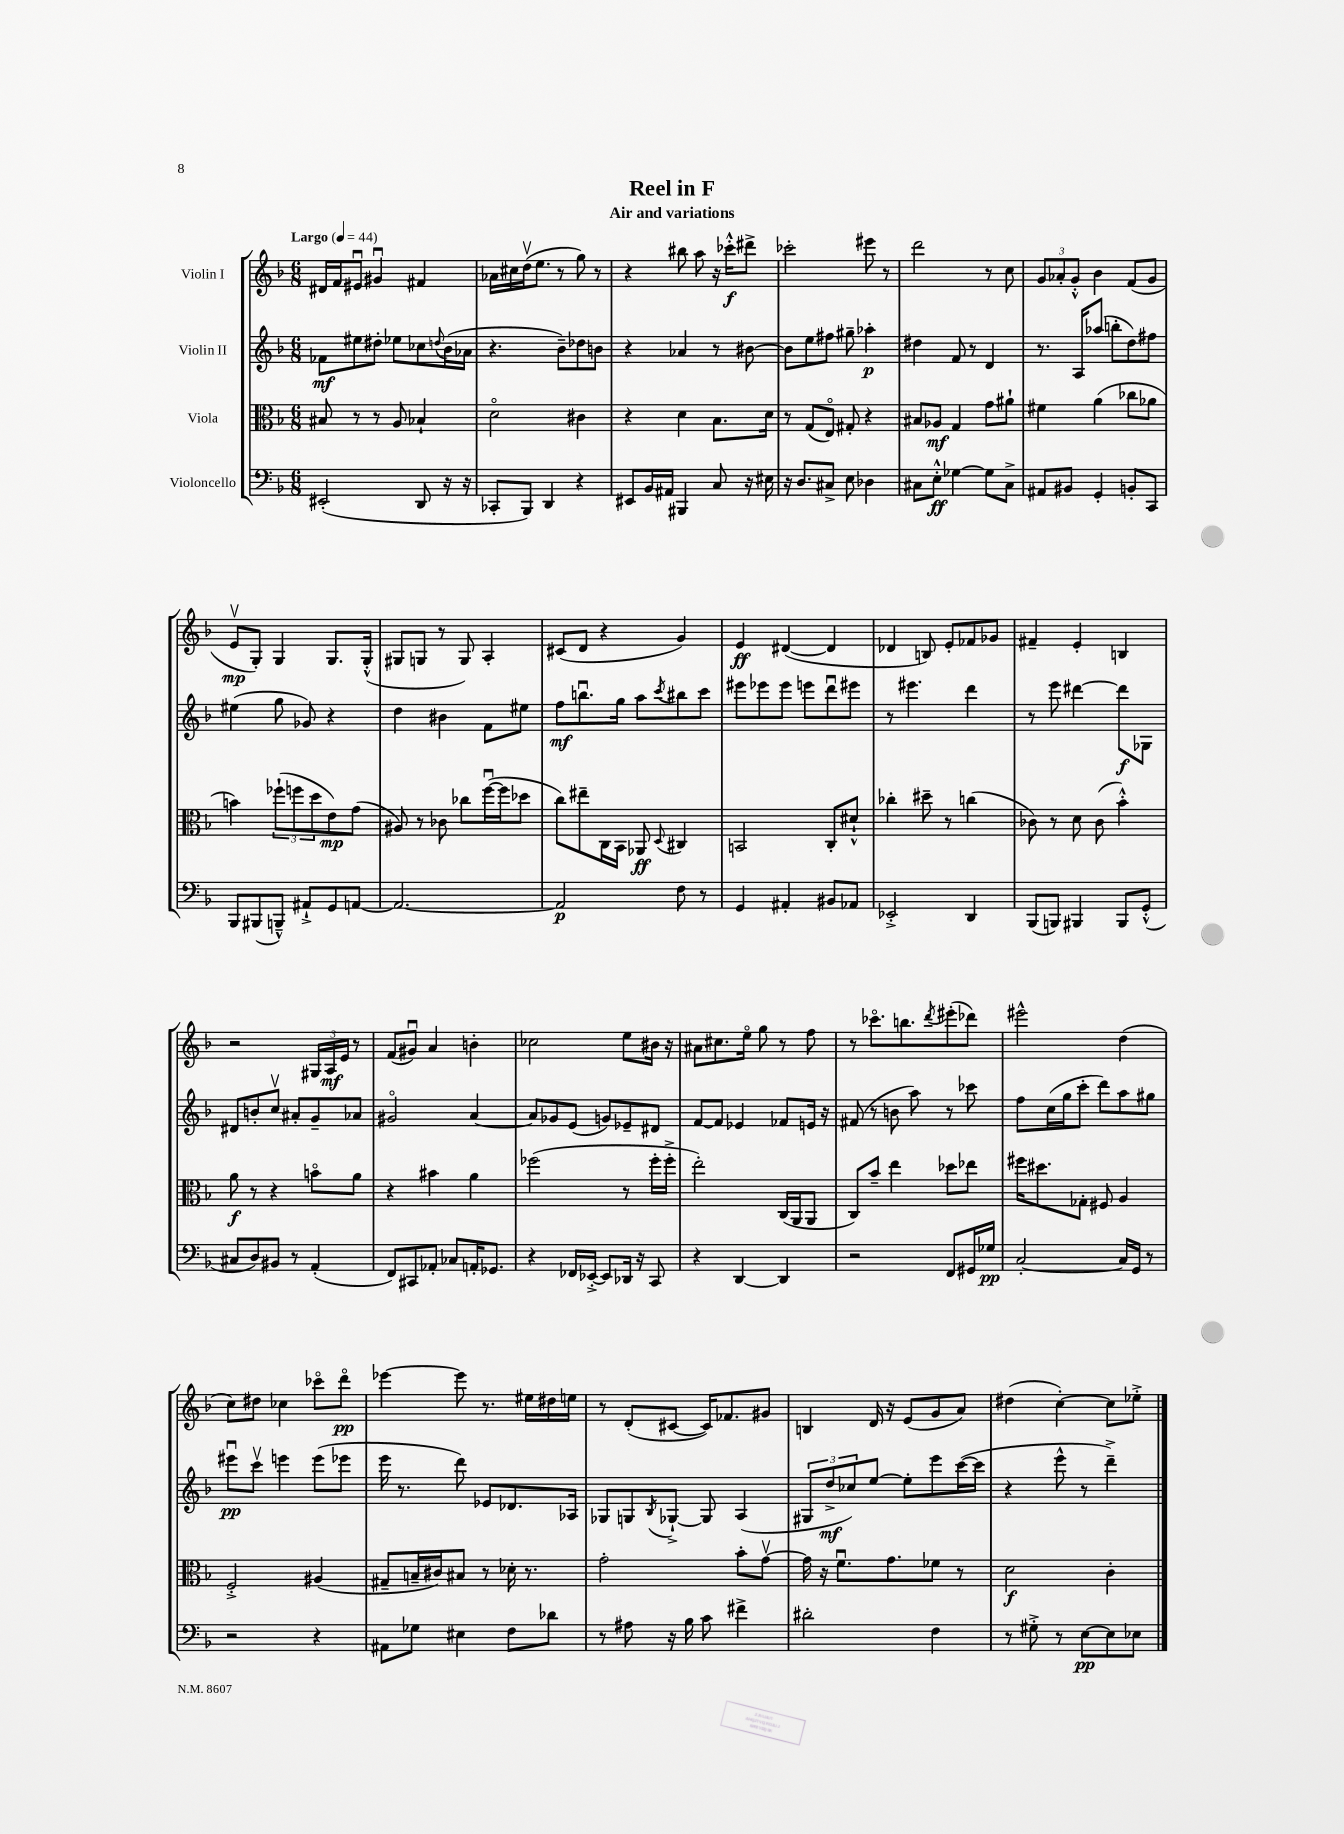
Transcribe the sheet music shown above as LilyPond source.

\header { title = "Reel in F" subtitle = "Air and variations" }
<<
\new StaffGroup <<
\new Staff = "s0" \with { instrumentName = "Violin I" } {
    \clef treble \key f \major \numericTimeSignature \time 6/8 \tempo "Largo" 4 = 44
    dis'16 f'16 eis'8\downbow gis'4\downbow fis'4 |
    aes'16 cis''16 d''16\upbow( e''8. r8 g''8) r8 |
    r4 bis''8 a''8 r16 ces'''16-.-^\f dis'''8-> |
    ces'''2-. eis'''8 r8 |
    d'''2 r8 c''8 |
    \tuplet 3/2 { g'8 aes'8-. g'8-.-^ } bes'4 f'8( g'8 |
    e'8\upbow\mp g8-.) g4 g8. g16-.-^( |
    gis8 g8 r8 g8) a4-. |
    cis'8( d'8 r4 g'4) |
    e'4\ff dis'4~( dis'4 |
    des'4 b8) e'8-. fes'8 ges'8 |
    fis'4-- e'4-. b4 |
    r2 \tuplet 3/2 { gis16 a16\mf e'16 } r8 |
    f'8( gis'8\downbow) a'4 b'4-. |
    ces''2 e''8 bis'16 r16 |
    ais'8 cis''8. e''16\flageolet g''8 r8 f''8 |
    r8 ces'''8.\flageolet b''8. \acciaccatura { d'''8 } eis'''8-.( des'''8) |
    eis'''2-^ d''4( |
    c''8) dis''8 ces''4 ces'''8\flageolet d'''8\flageolet\pp |
    ees'''4~ ees'''8 r8. eis''16 dis''16 e''16 |
    r8 d'8-.( cis'8~ cis'16) fes'8. gis'8 |
    b4 d'16 r16 e'8( g'8 a'8) |
    dis''4( c''4~-.) c''8 ees''8-.-> \bar "|." |
}
\new Staff = "s1" \with { instrumentName = "Violin II" } {
    \clef treble \key f \major \numericTimeSignature \time 6/8
    fes'8\mf eis''8 dis''8-. ees''8 ces''8 \appoggiatura { d''8 } bes'16( aes'16 |
    r4. bes'8--) des''8 b'8 |
    r4 aes'4 r8 bis'8~ |
    bis'8 e''8 fis''8 gis''8-- aes''4-.\p |
    dis''4 f'8 r8 d'4 |
    r8. a16 aes''8( b''8-. d''8) fis''8 |
    eis''4( g''8 ges'8) r4 |
    d''4 bis'4 f'8 eis''8 |
    f''8\mf b''8.\downbow g''16 a''8 \acciaccatura { c'''8 } bis''8 c'''8 |
    eis'''8 ees'''8 ees'''8 e'''8 d'''8\downbow eis'''8 |
    r8 eis'''4. d'''4 |
    r8 e'''8 dis'''4~ dis'''8\f ges8 |
    dis'8 b'8-. c''8\upbow ais'8-. g'8-- aes'8 |
    gis'2\flageolet a'4~ |
    a'8 ges'8 e'8( g'8) ees'8-- dis'8 |
    f'8~ f'8 ees'4 fes'8 e'16 r16 |
    fis'8( r8 b'8 a''8) r8 ces'''8 |
    f''8 c''16( g''16 c'''8-. d'''8) a''8 gis''8 |
    eis'''8\downbow\pp c'''8\upbow e'''4 e'''8( ees'''8 |
    e'''16 r8. d'''8) ees'8 des'8. aes16 |
    ges8 g8 \acciaccatura { bes8 } ges8~-!-> ges8 a4( |
    \tuplet 3/2 { gis8 d''8->\mf ces''8) } e''8~ e''8-. e'''8 c'''16~( c'''16 |
    r4 e'''8-^ r8 d'''4--->) \bar "|." |
}
\new Staff = "s2" \with { instrumentName = "Viola" } {
    \clef alto \key f \major \numericTimeSignature \time 6/8
    bis8 r8 r8 a8 bes4-! |
    d'2\flageolet cis'4 |
    r4 d'4 bes8. d'16 |
    r8 g8( e8\flageolet) gis8-. r4 |
    bis8 aes8\mf g4 g'8 ais'8-! |
    fis'4 a'4( ces''8 aes'8 |
    b'4) \tuplet 3/2 { fes''8-!( f''8 d''8 } e'8\mp) g'8( |
    ais8) r8 ces'8 ces''8 f''16~\downbow( f''16 des''8 |
    c''8) eis''8-- c16 bes,16 aes,8\ff \appoggiatura { d8 } cis4 |
    b,2 c8-. dis'8-!-^ |
    ces''4-. dis''8-- r8 c''4( |
    ces'8) r8 d'8 ces'8( bes'4-.-^) |
    a'8\f r8 r4 b'8\flageolet a'8 |
    r4 bis'4 a'4 |
    fes''2( r8 fes''16-. fes''16-.-> |
    e''2-.) c16( a,16 a,8 |
    c8) bes'8-- e''4 des''8 ees''8 |
    fis''16 dis''8. ges8-. fis8 a4 |
    f2-.-> ais4( |
    gis8-- b16-- cis'16) bis8 r8 des'16-. r8. |
    g'2-. bes'8-. g'8~\upbow |
    g'16 r16 f'8.\downbow g'8. fes'8 r8 |
    d'2\f c'4-. \bar "|." |
}
\new Staff = "s3" \with { instrumentName = "Violoncello" } {
    \clef bass \key f \major \numericTimeSignature \time 6/8
    eis,2-.( d,8 r16 r16 |
    ces,8-. bes,,8) d,4 r4 |
    eis,8 bes,16 ais,16 bis,,4 c8 r16 eis16 |
    r16 d8. cis8-> e8 des4 |
    cis8 e8-.-^\ff ges4~ ges8 cis8-> |
    ais,8 bis,8 g,4-. b,8-. c,8 |
    bes,,8 bis,,8( b,,8---^) ais,8-!-> g,8 a,8~ |
    a,2.~ |
    a,2\p f8 r8 |
    g,4 ais,4-. bis,8 aes,8 |
    ees,2-.-> d,4 |
    bes,,8( b,,8) bis,,4 bis,,8 g,8-.-^( |
    cis8 d8) bis,8 r8 a,4-.( |
    f,8) cis,8 aes,8-. ces8 a,16-. ges,8. |
    r4 fes,16 ees,16~-.-> ees,8 des,16 r16 c,8 |
    r4 d,4~ d,4 |
    r2 f,8 gis,16 ges16\pp |
    c2~-. c16 g,16 r8 |
    r2 r4 |
    ais,8 ges8 eis4 f8 des'8 |
    r8 ais8 r16 bes16 c'8 fis'4-> |
    dis'2-. f4 |
    r8 gis8-.-> r8 e8~\pp e8 ees8 \bar "|." |
}
>>
>>
\layout { \context { \Score \remove "Bar_number_engraver" } }
